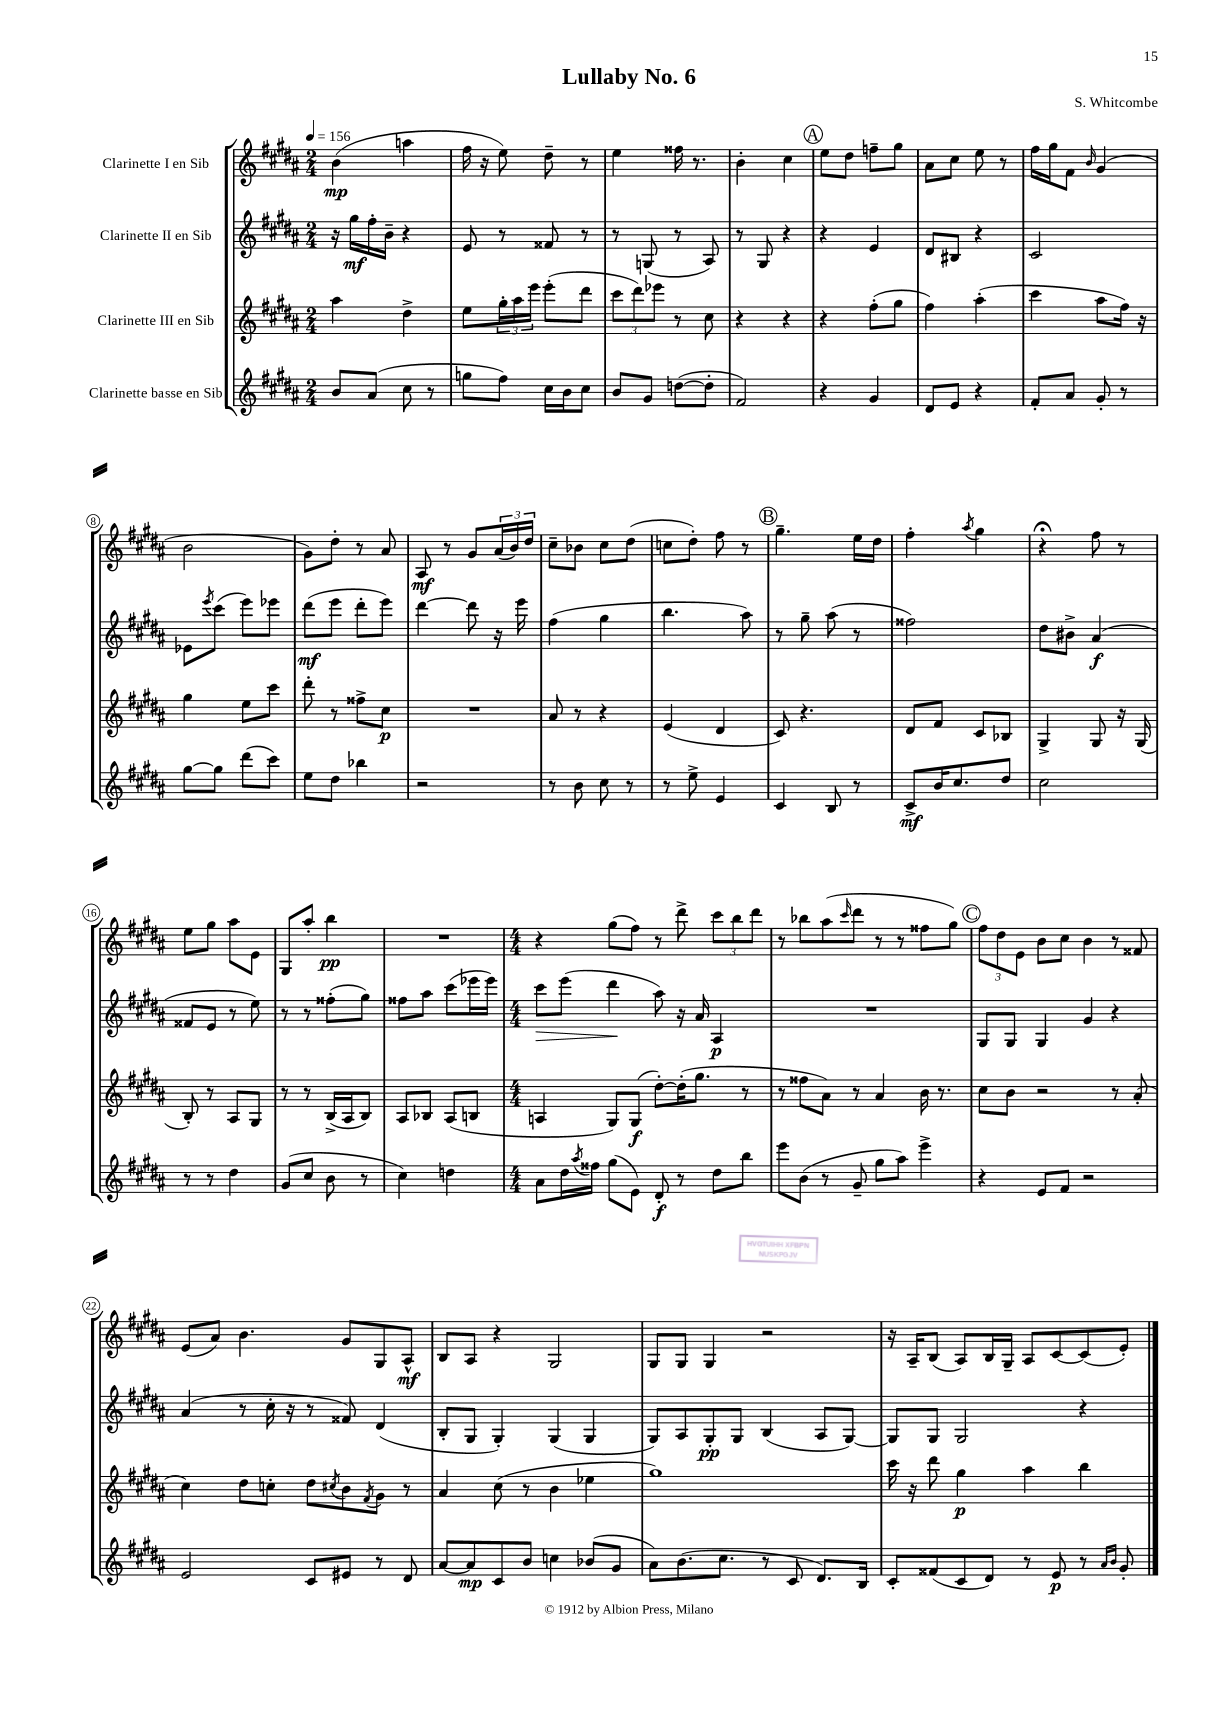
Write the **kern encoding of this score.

**kern	**kern	**kern	**kern
*staff4	*staff3	*staff2	*staff1
*clefG2	*clefG2	*clefG2	*clefG2
*k[f#c#g#d#a#]	*k[f#c#g#d#a#]	*k[f#c#g#d#a#]	*k[f#c#g#d#a#]
*M2/4	*M2/4	*M2/4	*M2/4
*MM156	*MM156	*MM156	*MM156
8b	4aa#	16r	(4b
.	.	16gg#	.
(8a#	.	16ff#'	.
.	.	16b~	.
8cc#	4dd#^	4r	4aa
8r	.	.	.
=	=	=	=
8gg	8ee	8e	16ff#
.	.	.	16r
8ff#)	24gg#'	8r	8ee)
.	24aa#	.	.
.	24eee	.	.
16cc#	(8eee'	8f##	8dd#~
16b	.	.	.
8cc#	8ddd#	8r	8r
=	=	=	=
8b	12ccc#	8r	4ee
.	12ddd#)	.	.
8g#	.	(8G	.
.	12eee-	.	.
([8dd	8r	8r	16ff##
.	.	.	8.r
8dd']	8cc#	8A#)	.
=	=	=	=
2f#)	4r	8r	4b'
.	.	8G#	.
.	4r	4r	4cc#
=	=	=	=
4r	4r	4r	8ee
.	.	.	8dd#
4g#	(8ff#'	4e	8ff~
.	8gg#	.	8gg#
=	=	=	=
8d#	4ff#)	8d#	8a#
8e	.	8B#	8cc#
4r	(4aa#'	4r	8ee
.	.	.	8r
=	=	=	=
8f#'	4ccc#	2c#	16ff#
.	.	.	16gg#
8a#	.	.	8f#
.	.	.	16qqb
8g#'	8aa#	.	(4g#
8r	16ff#)	.	.
.	16r	.	.
=	=	=	=
[8gg#	4gg#	8e-	2b
.	.	8qeee	.
8gg#]	.	(8ccc#	.
(8ddd#	8ee	8eee)	.
8ccc#)	8ccc#	8eee-	.
=	=	=	=
8ee	8ddd#'	(8ddd#	8g#)
8dd#	8r	8eee	8dd#'
4bb-	8ff##^	8ddd#'	8r
.	8cc#	8eee)	8a#
=	=	=	=
2r	2r	[4ddd#	8A#
.	.	.	8r
.	.	8ddd#]	8g#
.	.	16r	(24a#
.	.	.	24b)
.	.	16eee	.
.	.	.	24dd#
=	=	=	=
8r	8a#	(4ff#	8cc#~
8b	8r	.	8b-
8cc#	4r	4gg#	8cc#
8r	.	.	(8dd#
=	=	=	=
8r	(4e	4.bb	8cc
8ee^	.	.	8dd#')
4e	4d#	.	8ff#
.	.	8aa#)	8r
=	=	=	=
4c#	8c#)	8r	4.gg#~
.	4.r	8gg#~	.
8B	.	(8aa#	.
8r	.	8r	16ee
.	.	.	16dd#
=	=	=	=
8c#^	8d#	2ff##)	4ff#'
16b	8f#	.	.
8.cc#	.	.	.
.	.	.	8qaa#
.	8c#	.	4gg#
8dd#	8B-	.	.
=	=	=	=
2cc#	4G#^	8dd#	4r;
.	.	8b#^	.
.	8G#	(4a#	8ff#
.	16r	.	8r
.	(16G#	.	.
=	=	=	=
8r	8B')	8f##	8ee
8r	8r	8e	8gg#
4dd#	8A#	8r	8aa#
.	8G#	8ee)	8e
=	=	=	=
(8g#	8r	8r	8G#
8cc#	8r	8r	8aa#'
8b	(16B^	(8ff##'	4bb
.	16A#	.	.
8r	8B)	8gg#)	.
=	=	=	=
4cc#)	8A#	8ff##	2r
.	8B-	8aa#	.
4dd	(8A#	(8ccc#	.
.	8B	16eee-	.
.	.	16eee-)	.
=	=	=	=
*M4/4	*M4/4	*M4/4	*M4/4
8a#	4A	8ccc#	4r
16dd#	.	(8eee	.
8qaa#	.	.	.
16ff##	.	.	.
(8gg#	8G#)	4ddd#	(8gg#
8e)	(8G#	.	8ff#)
8d#'	[8dd#')	8aa#)	8r
8r	(16dd#']	16r	8ddd#^
.	8.gg#	16a#	.
8dd#	.	4A#	12ccc#
.	.	.	12bb
8bb	8r	.	.
.	.	.	12ddd#
=	=	=	=
8eee	8r	1r	8r
(8b	8ff##	.	8bb-
8r	8a#)	.	(8aa#
.	.	.	16qqccc#
8g#~	8r	.	8ddd#
8gg#	4a#	.	8r
8aa#)	.	.	8r
4eee^	16b	.	8ff##
.	8.r	.	.
.	.	.	8gg#)
=	=	=	=
4r	8cc#	8G#	12ff#
.	.	.	12dd#
.	8b	8G#	.
.	.	.	12e
8e	2r	4G#	8b
8f#	.	.	8cc#
2r	.	4g#	4b
.	8r	4r	8r
.	(8a#'	.	8f##
=	=	=	=
2e	4cc#)	(4a#	(8e
.	.	.	8a#)
.	8dd#	8r	4.b
.	8cc'	16cc#'	.
.	.	16r	.
8c#	8dd#	8r	.
.	8qcc#	.	.
8e#	8b	8f##)	8g#
.	8qf#	.	.
8r	8g#	(4d#	8G#
8d#	8r	.	8A#^^
=	=	=	=
[8a#	4a#	8B'	8B
8a#]	.	8G#	8A#
8c#	(8cc#	4G#')	4r
8b	8r	.	.
4cc	4b	(4G#	2G#
(8b-	4ee-	4G#	.
8g#	.	.	.
=	=	=	=
8a#)	1gg#)	8G#)	8G#
(8.b	.	8A#	8G#
.	.	8G#'	4G#
8.cc#	.	.	.
.	.	8G#	.
8r	.	(4B	2r
8c#	.	.	.
8.d#)	.	8A#	.
.	.	[8G#)	.
16B	.	.	.
=	=	=	=
8c#'	16ccc#	8G#]	16r
.	16r	.	16A#~
(8f##	8ddd#	8G#	(8B
8c#	4gg#	2G#	8A#)
8d#)	.	.	16B
.	.	.	16G#~
8r	4aa#	.	8A#
8e	.	.	[8c#
8r	4bb	4r	(8c#]
16qqa#	.	.	.
16qqb	.	.	.
8g#'	.	.	8e')
==	==	==	==
*-	*-	*-	*-
